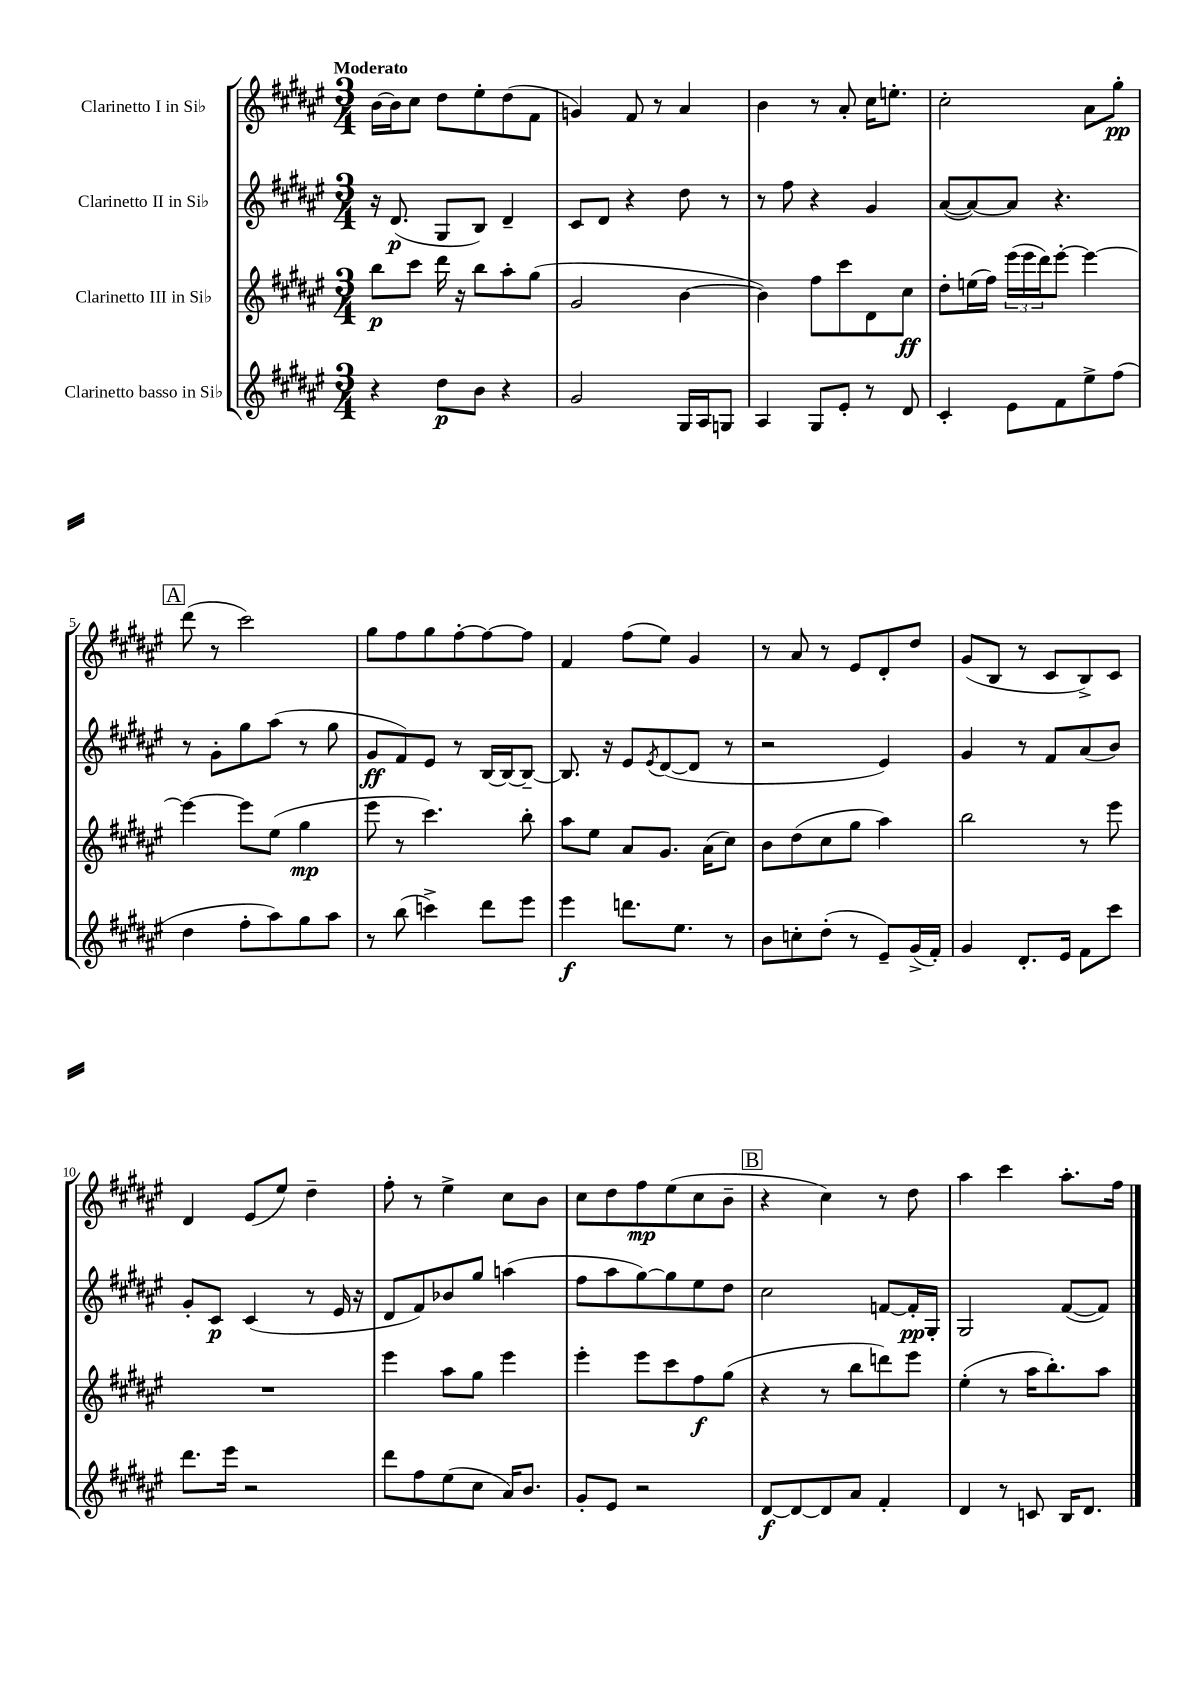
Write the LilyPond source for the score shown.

<<
\new StaffGroup <<
\new Staff = "s0" \with { instrumentName = "Clarinetto I in Sib" } {
    \clef treble \key fis \major \numericTimeSignature \time 3/4 \tempo "Moderato"
    b'16~ b'16 cis''8 dis''8 eis''8-. dis''8( fis'8 |
    g'4) fis'8 r8 ais'4 |
    b'4 r8 ais'8-. cis''16 e''8.-. |
    cis''2-. ais'8 gis''8-.\pp |
    \mark \markup { \box "A" } dis'''8( r8 cis'''2) |
    gis''8 fis''8 gis''8 fis''8~-. fis''8~ fis''8 |
    fis'4 fis''8( eis''8) gis'4 |
    r8 ais'8 r8 eis'8 dis'8-. dis''8 |
    gis'8( b8 r8 cis'8 b8->) cis'8 |
    dis'4 eis'8( eis''8) dis''4-- |
    fis''8-. r8 eis''4-> cis''8 b'8 |
    cis''8 dis''8 fis''8\mp eis''8( cis''8 b'8-- |
    \mark \markup { \box "B" } r4 cis''4) r8 dis''8 |
    ais''4 cis'''4 ais''8.-. fis''16 \bar "|." |
}
\new Staff = "s1" \with { instrumentName = "Clarinetto II in Sib" } {
    \clef treble \key fis \major \numericTimeSignature \time 3/4
    r16 dis'8.\p( gis8 b8) dis'4-- |
    cis'8 dis'8 r4 dis''8 r8 |
    r8 fis''8 r4 gis'4 |
    ais'8~( ais'8~) ais'8 r4. |
    \mark \markup { \box "A" } r8 gis'8-. gis''8 ais''8( r8 gis''8 |
    gis'8\ff fis'8) eis'8 r8 b16~ b16~ b8~-- |
    b8. r16 eis'8 \acciaccatura { eis'8 } dis'8~( dis'8 r8 |
    r2 eis'4) |
    gis'4 r8 fis'8 ais'8( b'8) |
    gis'8-. cis'8\p cis'4( r8 eis'16 r16 |
    dis'8 fis'8) bes'8 gis''8 a''4( |
    fis''8 ais''8 gis''8~) gis''8 eis''8 dis''8 |
    \mark \markup { \box "B" } cis''2 f'8~ f'16-.\pp gis16-. |
    gis2 fis'8~( fis'8) \bar "|." |
}
\new Staff = "s2" \with { instrumentName = "Clarinetto III in Sib" } {
    \clef treble \key fis \major \numericTimeSignature \time 3/4
    b''8\p cis'''8 dis'''16 r16 b''8 ais''8-. gis''8( |
    gis'2 b'4~ |
    b'4) fis''8 cis'''8 dis'8 cis''8\ff |
    dis''8-. e''16( fis''16) \tuplet 3/2 { eis'''16( eis'''16 dis'''16) } eis'''8~-. eis'''4~ |
    \mark \markup { \box "A" } eis'''4~ eis'''8 eis''8( gis''4\mp |
    eis'''8 r8 cis'''4.) b''8-. |
    ais''8 eis''8 ais'8 gis'8. ais'16( cis''8) |
    b'8 dis''8( cis''8 gis''8 ais''4) |
    b''2 r8 eis'''8 |
    R2. |
    eis'''4 ais''8 gis''8 eis'''4 |
    eis'''4-. eis'''8 cis'''8 fis''8\f gis''8( |
    \mark \markup { \box "B" } r4 r8 b''8 d'''8) eis'''8 |
    eis''4-.( r8 ais''16 b''8.-.) ais''8 \bar "|." |
}
\new Staff = "s3" \with { instrumentName = "Clarinetto basso in Sib" } {
    \clef treble \key fis \major \numericTimeSignature \time 3/4
    r4 dis''8\p b'8 r4 |
    gis'2 gis16 ais16 g8 |
    ais4 gis8 eis'8-. r8 dis'8 |
    cis'4-. eis'8 fis'8 eis''8-> fis''8( |
    \mark \markup { \box "A" } dis''4 fis''8-. ais''8) gis''8 ais''8 |
    r8 b''8( c'''4->) dis'''8 eis'''8 |
    eis'''4\f d'''8. eis''8. r8 |
    b'8 c''8-. dis''8-.( r8 eis'8--) gis'16->( fis'16-.) |
    gis'4 dis'8.-. eis'16 fis'8 cis'''8 |
    dis'''8. eis'''16 r2 |
    dis'''8 fis''8 eis''8( cis''8 ais'16) b'8. |
    gis'8-. eis'8 r2 |
    \mark \markup { \box "B" } dis'8~\f dis'8~ dis'8 ais'8 fis'4-. |
    dis'4 r8 c'8 b16 dis'8. \bar "|." |
}
>>
>>
